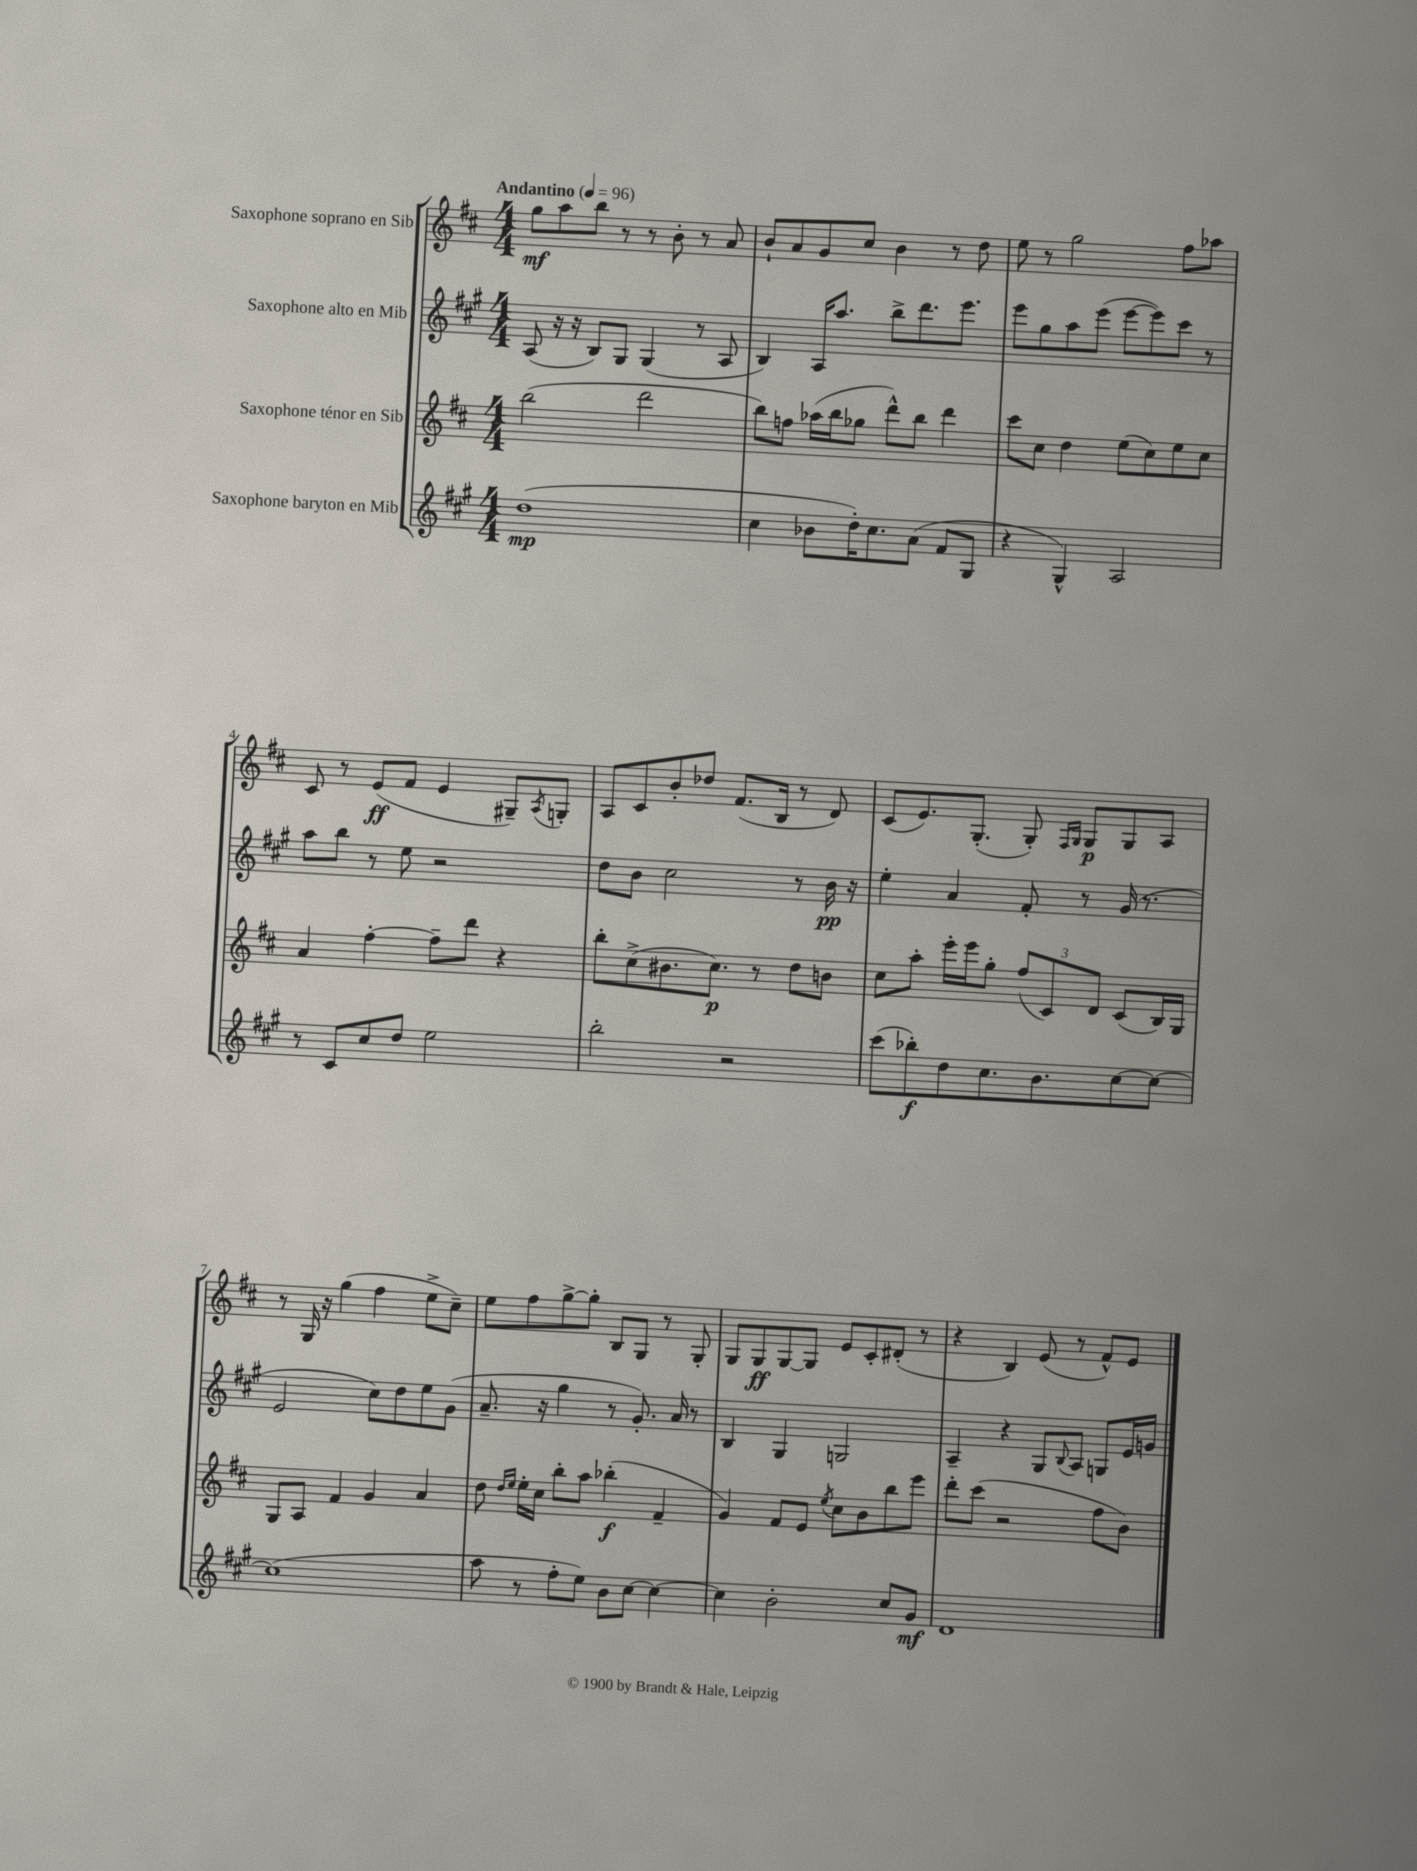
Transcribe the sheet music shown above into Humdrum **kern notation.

**kern	**dynam	**kern	**dynam	**kern	**dynam	**kern	**dynam
*part4	*part4	*part3	*part3	*part2	*part2	*part1	*part1
*staff4	*staff4	*staff3	*staff3	*staff2	*staff2	*staff1	*staff1
*I"Saxophone baryton en Mib	*	*I"Saxophone ténor en Sib	*	*I"Saxophone alto en Mib	*	*I"Saxophone soprano en Sib	*
*clefG2	*	*clefG2	*	*clefG2	*	*clefG2	*
*k[f#c#g#]	*	*k[f#c#]	*	*k[f#c#g#]	*	*k[f#c#]	*
*M4/4	*	*M4/4	*	*M4/4	*	*M4/4	*
*MM96	*	*MM96	*	*MM96	*	*MM96	*
=1	=1	=1	=1	=1	=1	=1	=1
!	!	!	!	!	!	!LO:TX:a:B:t=Andantino	!
(1dd	mp	(2bb\	.	(8A/	.	8gg\L	mf
.	.	.	.	16r	.	8aa\	.
.	.	.	.	16r	.	.	.
.	.	.	.	8B/L)	.	8bb\J	.
.	.	.	.	8G#/J	.	8r	.
.	.	2ddd\	.	(4G#/	.	8r	.
.	.	.	.	.	.	8b'\	.
.	.	.	.	8r	.	8r	.
.	.	.	.	8A/	.	8a/	.
=2	=2	=2	=2	=2	=2	=2	=2
4cc#\	.	8bb\L)	.	4B/)	.	8b`/L	.
.	.	8ffn\J	.	.	.	8a/	.
8b-X\L	.	(16aa-X\LL	.	16A/KL	.	8g/	.
.	.	16bb\J	.	8.aa/J	.	.	.
16dd'\K)	.	8gg-X\J	.	.	.	8cc#/J	.
8.cc#\	.	.	.	.	.	.	.
.	.	8ddd^^\L)	.	8bb^\L	.	4b\	.
(8a\J	.	8bb\J	.	8.ddd\	.	.	.
8f#/L	.	4ddd\	.	.	.	8r	.
.	.	.	.	8.eee\J	.	.	.
8G#/J	.	.	.	.	.	8dd\	.
=3	=3	=3	=3	=3	=3	=3	=3
4r	.	8ccc#\L	.	8eee\L	.	8ee\	.
.	.	8cc#\J	.	8gg#\	.	8r	.
4G#^^/)	.	4dd\	.	8aa\	.	2gg\	.
.	.	.	.	(8eee\J	.	.	.
2A/	.	(8ee\L	.	[8eee\L	.	.	.
.	.	8cc#\)	.	8eee\])	.	.	.
.	.	8ee\	.	8ccc#\J	.	8ff#\L	.
.	.	8cc#\J	.	8r	.	8aa-X\J	.
!!LO:LB:g=z
=4	=4	=4	=4	=4	=4	=4	=4
8r	.	4a/	.	8aa\L	.	8c#/	.
8c#/L	.	.	.	8bb\J	.	8r	.
8cc#/	.	[4ff#'\	.	8r	.	(8e/L	ff
8dd/J	.	.	.	8ee\	.	8f#/J	.
2ee\	.	8ff#~\L]	.	2r	.	4e/	.
.	.	8ddd\J	.	.	.	.	.
.	.	4r	.	.	.	8G#X~/L)	.
.	.	.	.	.	.	8qA/	.
.	.	.	.	.	.	8Gn'/J	.
=5	=5	=5	=5	=5	=5	=5	=5
2bb'\	.	8bb'\L	.	8dd\L	.	8A/L	.
.	.	(8cc#^\	.	8b\J	.	8c#/	.
.	.	8.b#X\	.	2cc#\	.	8b'/	.
.	.	.	.	.	.	8dd-X/J	.
.	.	8.cc#\J)	p	.	.	.	.
2r	.	.	.	.	.	(8.f#/L	.
.	.	8r	.	.	.	.	.
.	.	.	.	.	.	16B/Jk	.
.	.	8dd\L	.	8r	.	8r	.
.	.	8bn\J	.	16b\	pp	8d/)	.
.	.	.	.	16r	.	.	.
=6	=6	=6	=6	=6	=6	=6	=6
(8ccc#\L	.	8cc#\L	.	4ee'\	.	(8c#/L	.
8bb-X'\)	f	8aa'\J	.	.	.	8.e/)	.
8dd\	.	16eee'\LL	.	4a/	.	.	.
.	.	16eee\J	.	.	.	(8.G'/J	.
8.cc#\	.	8gg'\J	.	.	.	.	.
.	.	(12ff#/L	.	8f#'/	.	8G'/)	.
8.b\	.	.	.	.	.	.	.
.	.	12c#/)	.	.	.	.	.
.	.	.	.	.	.	16qqF#/LL	.
.	.	.	.	.	.	16qqG/JJ	.
.	.	.	.	8r	.	8G/L	p
.	.	12d/J	.	.	.	.	.
[8cc#\	.	(8c#/L	.	(16g#/	.	8G/	.
.	.	.	.	8.r	.	.	.
8cc#\J_	.	16B/L)	.	.	.	8A/J	.
.	.	16G/JJ	.	.	.	.	.
!!LO:LB:g=z
=7	=7	=7	=7	=7	=7	=7	=7
(1cc#]	.	8G/L	.	2e/	.	8r	.
.	.	8A/J	.	.	.	16G/	.
.	.	.	.	.	.	16r	.
.	.	4f#/	.	.	.	(4gg\	.
.	.	4g/	.	8cc#\L)	.	4ff#\	.
.	.	.	.	8dd\	.	.	.
.	.	4a/	.	8ee\	.	8ee^\L	.
.	.	.	.	(8g#\J	.	8cc#~\J)	.
=8	=8	=8	=8	=8	=8	=8	=8
8aa\	.	8dd\	.	8.a~/	.	8ee\L	.
.	.	16qqdd/LL	.	.	.	.	.
.	.	16qqee/JJ	.	.	.	.	.
8r	.	16ee'\LL	.	.	.	8ff#\	.
.	.	16cc#\JJ	.	16r	.	.	.
8ff#'\L	.	8bb'\L	.	4gg#\	.	[8gg^\	.
8ee\J)	.	8aa\J	.	.	.	8gg'\J]	.
8b\L	.	(4bb-X'\	f	8r	.	8B/L	.
[8cc#\J	.	.	.	8.g#'/)	.	8G/J	.
4cc#\_	.	4f#~/	.	.	.	8r	.
.	.	.	.	16a/	.	.	.
.	.	.	.	8r	.	8G'/	.
=9	=9	=9	=9	=9	=9	=9	=9
4cc#\]	.	4g/)	.	4B/	.	8G/L	.
.	.	.	.	.	.	8G/	ff
2b'\	.	8f#/L	.	4G#/	.	[8G/	.
.	.	8e/J	.	.	.	8G/J]	.
.	.	8qee/	.	.	.	.	.
.	.	8cc#\L	.	2Gn/	.	8e/L	.
.	.	8b\	.	.	.	8c#'/	.
8cc#/L	.	8bb\	.	.	.	(8d#X'/J	.
8g#/J	mf	8eee\J	.	.	.	8r	.
=10	=10	=10	=10	=10	=10	=10	=10
1d	.	8ddd'\L	.	4A~/	.	4r	.
.	.	(8ccc#\J	.	.	.	.	.
.	.	2r	.	4r	.	4B/)	.
.	.	.	.	8G#/L	.	(8e/	.
.	.	.	.	8qqB/	.	.	.
.	.	.	.	8A/J	.	8r	.
.	.	8ff#\L	.	8Gn/L	.	8f#^^/L)	.
.	.	8b\J)	.	16e/L	.	8e/J	.
.	.	.	.	16gn/JJ	.	.	.
==	==	==	==	==	==	==	==
*-	*-	*-	*-	*-	*-	*-	*-
